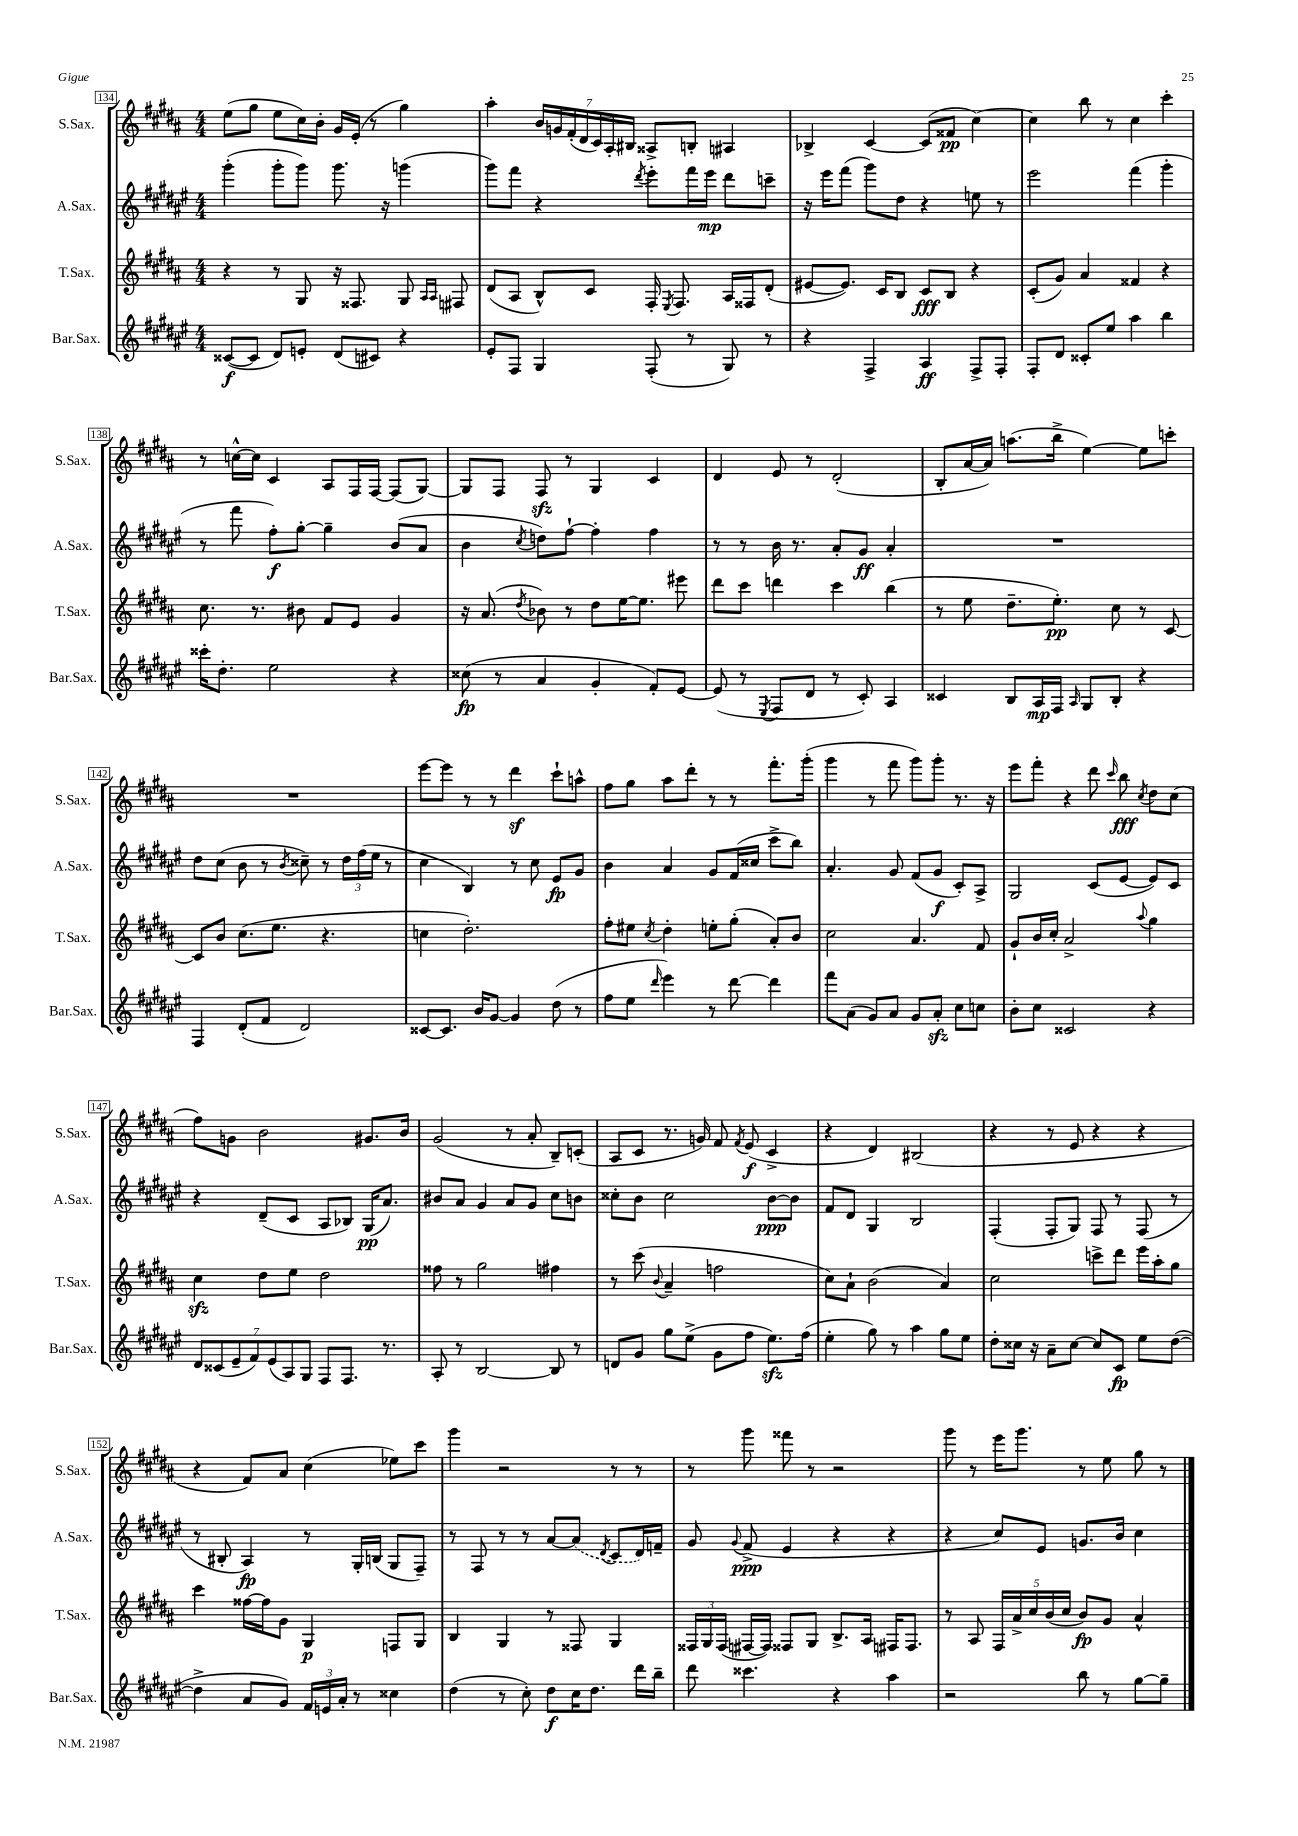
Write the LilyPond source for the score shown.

<<
\new StaffGroup <<
\new Staff = "s0" \with { instrumentName = "S.Sax." shortInstrumentName = "S.Sax." } {
    \clef treble \key b \major \numericTimeSignature \time 4/4
    \autoBeamOff e''8[( gis''8] e''8[ cis''16) b'16]-. gis'16[ e'16]-.( r8 gis''4) |
    ais''4-. \tuplet 7/4 { b'16[ g'16 fis'16-.( dis'16 cis'16) ais16-. bis16] } aisis8[-> b8]-. ais4 |
    bes4-> cis'4~ cis'8[( fisis'8]\pp cis''4~) |
    cis''4 b''8 r8 cis''4 cis'''4-. |
    r8 c''16[~-^ c''16] cis'4 ais8[ fis16 fis16]~ fis8[( gis8]~) |
    gis8[ fis8] fis8\sfz r8 gis4 cis'4 |
    dis'4 e'8 r8 dis'2-.( |
    b8[-. ais'16~ ais'16]) a''8.[( b''16]-> e''4~) e''8[ c'''8]-. |
    R1 |
    e'''8[~ e'''8] r8 r8 dis'''4\sf cis'''8[-! a''8]-^ |
    fis''8[ gis''8] ais''8[ dis'''8]-. r8 r8 fis'''8.[-. gis'''16]-.( |
    gis'''4 r8 fis'''8 gis'''8[) gis'''8]-. r8. r16 |
    e'''8[ fis'''8]-. r4 dis'''8 \grace { cis'''16 } b''8\fff \acciaccatura { cis''8 } dis''8[ cis''8]( |
    fis''8[) g'8] b'2 gis'8.[ b'16] |
    gis'2( r8 ais'8-. b8[--) c'8]-.( |
    ais8[ cis'8] r8. g'16) fis'8 \acciaccatura { fis'8 } e'8\f( cis'4-> |
    r4 dis'4) bis2( |
    r4 r8 e'8 r4 r4 |
    r4 fis'8[) ais'8] cis''4( ees''8[) cis'''8] |
    gis'''4 r2 r8 r8 |
    r8 gis'''8 fisis'''8 r8 r2 |
    gis'''8 r8 e'''16[ gis'''8.] r8 e''8 gis''8 r8 \bar "|." |
}
\new Staff = "s1" \with { instrumentName = "A.Sax." shortInstrumentName = "A.Sax." } {
    \clef treble \key fis \major \numericTimeSignature \time 4/4
    \autoBeamOff gis'''4-.( gis'''8[-. gis'''8]) gis'''8. r16 g'''4( |
    gis'''8[) fis'''8] r4 \acciaccatura { dis'''8 } eis'''8[-. fis'''16 eis'''16]\mp dis'''8[ c'''8]-- |
    r16 eis'''16[ fis'''8]( gis'''8[) dis''8] r4 e''8 r8 |
    eis'''2 fis'''4( gis'''4-. |
    r8 fis'''8 fis''8[-.\f) gis''8]~-. gis''4-- b'8[( ais'8] |
    b'4 \acciaccatura { cis''8 } d''8[) fis''8]~-! fis''4-. fis''4 |
    r8 r8 b'16 r8. ais'8[-. gis'8]\ff ais'4-. |
    R1 |
    dis''8[ cis''8]( b'8 r8 \acciaccatura { b'8 } cisis''8--) r8 \tuplet 3/2 { dis''16[ fis''16( eis''16] } r8 |
    cis''4 b4) r8 cis''8 eis'8[\fp gis'8] |
    b'4 ais'4 gis'8[ fis'16( cisis''16] cis'''8[-> b''8]) |
    ais'4.-. gis'8 fis'8[( gis'8]\f cis'8[-.) ais8]-> |
    gis2 cis'8[( eis'8]~ eis'8[) cis'8] |
    r4 dis'8[--( cis'8] ais8[ bes8]) gis16[\pp( ais'8.]) |
    bis'8[ ais'8] gis'4 ais'8[ gis'8] cis''8[ b'8] |
    cisis''8[-. b'8] cisis''2 b'8[~\ppp b'8] |
    fis'8[ dis'8] gis4 b2 |
    fis4-.( fis8[-. gis8]) fis8 r8 fis8( r8 |
    r8 bis8-. ais4\fp) r8 gis16[-. b16]( gis8[ fis8]--) |
    r8 fis8 r8 r8 ais'8[~ \once \slurDashed ais'8]( \acciaccatura { dis'8 } cis'8[ dis'16) f'16]-- |
    gis'8 \appoggiatura { gis'8 } fis'8->\ppp( eis'4 r4 r4 |
    r4 cis''8[) eis'8] g'8.[ b'16] cis''4 \bar "|." |
}
\new Staff = "s2" \with { instrumentName = "T.Sax." shortInstrumentName = "T.Sax." } {
    \clef treble \key b \major \numericTimeSignature \time 4/4
    \autoBeamOff r4 r8 gis8 r16 fisis8. gis8 \grace { ais16[ ais16] } fis8 |
    dis'8[( ais8] b8[-^) cis'8] fis16-. \acciaccatura { e8 } fis8. ais16[ fisis16 dis'8]-.( |
    eis'8[~ eis'8.]) cis'16[ b8] cis'8[\fff b8] r4 |
    cis'8[-.( gis'8]) ais'4 fisis'4 r4 |
    cis''8. r8. bis'8 fis'8[ e'8] gis'4 |
    r16 ais'8.( \acciaccatura { dis''8 } bes'8) r8 dis''8[ e''16~ e''8.] eis'''8 |
    dis'''8[ cis'''8] d'''4 cis'''4 b''4( |
    r8 e''8 dis''8.[-- e''8.]-.\pp) cis''8 r8 cis'8~ |
    cis'8[ b'8] cis''8.[( e''8.] r4. |
    c''4 dis''2.-.) |
    fis''8[-. eis''8] \acciaccatura { cis''8 } dis''4-. e''8[-. gis''8]-.( ais'8[-.) b'8] |
    cis''2 ais'4. fis'8 |
    gis'8[-! b'16 cis''16]-. ais'2-> \appoggiatura { ais''8 } gis''4 |
    cis''4\sfz dis''8[ e''8] dis''2 |
    fisis''8 r8 gis''2 fis''4 |
    r8 cis'''8( \appoggiatura { b'8 } ais'4-- f''2 |
    cis''8[) ais'8]-! b'2( ais'4) |
    cis''2 c'''8[-> dis'''8] e'''16[ ais''16-. gis''8] |
    cis'''4 fisis''16[~ fisis''16 gis'8] gis4\p f8[ gis8] |
    b4 gis4 r8 fisis8 gis4 |
    \tuplet 3/2 { fisis16[ gis16 fisis16]( } fis16[~ fis16]) fisis8[ gis8] b8.[-> ais16] fis16[ fis8.] |
    r8 ais8 \tuplet 5/4 { fis16[ ais'16-> cis''16 b'16( cis''16] } b'8[\fp) gis'8] ais'4-^ \bar "|." |
}
\new Staff = "s3" \with { instrumentName = "Bar.Sax." shortInstrumentName = "Bar.Sax." } {
    \clef treble \key fis \major \numericTimeSignature \time 4/4
    \autoBeamOff cisis'8[~\f( cisis'8] dis'8[) e'8]-. dis'8[( cis'8]) r4 |
    eis'8[-. fis8] gis4 fis8-.( r8 gis8) r8 |
    r4 fis4-> ais4\ff fis8[-> fis8]-. |
    fis8[-. dis'8] cisis'8[-. eis''8] ais''4 b''4 |
    cisis'''16[-. dis''8.]-. eis''2 r4 |
    cisis''8\fp( r8 ais'4 gis'4-. fis'8[-.) eis'8]~ |
    eis'8( r8 \acciaccatura { eis8 } fis8[ dis'8] r8 cis'8-.) ais4 |
    cisis'4 b8[ ais16\mp fis16] \grace { ais16 } gis8[ b8]-. r4 |
    fis4 dis'8[-.( fis'8] dis'2) |
    cisis'8[~ cisis'8.] b'16[ gis'8]~ gis'4 dis''8( r8 |
    fis''8[ eis''8] \grace { dis'''16 } eis'''4) r8 dis'''8~ dis'''4 |
    fis'''8[ ais'8]( gis'8[) ais'8] gis'8[ ais'8]-.\sfz cis''8[ c''8] |
    b'8[-. cis''8] cisis'2 r4 |
    \tuplet 7/4 { dis'8[ cisis'8( eis'8-- fis'8) eis'8( ais8) gis8] } fis8[ fis8.] r8. |
    ais8-. r8 b2~ b8 r8 |
    d'8[ gis'8] gis''8[ eis''8]->( gis'8[ fis''8] eis''8.[\sfz) fis''16]( |
    eis''4-. gis''8) r8 ais''4 gis''8[ eis''8] |
    dis''8[-. cisis''16] r16 ais'8[-- cisis''8]~ cisis''8[ cis'8]\fp eis''8[ dis''8]~( |
    dis''4-> ais'8[ gis'8]) \tuplet 3/2 { fis'16[ e'16 ais'16]-. } r8 cisis''4 |
    dis''4( r8 cis''8-.) dis''8[\f cis''16 dis''8.] dis'''16[ b''16]-- |
    dis'''8 cisis'''4. r4 ais''4 |
    r2 b''8 r8 gis''8[~ gis''8]-- \bar "|." |
}
>>
>>
\layout { \context { \Score currentBarNumber = #134 \override BarNumber.stencil = #(make-stencil-boxer 0.1 0.3 ly:text-interface::print) } }
